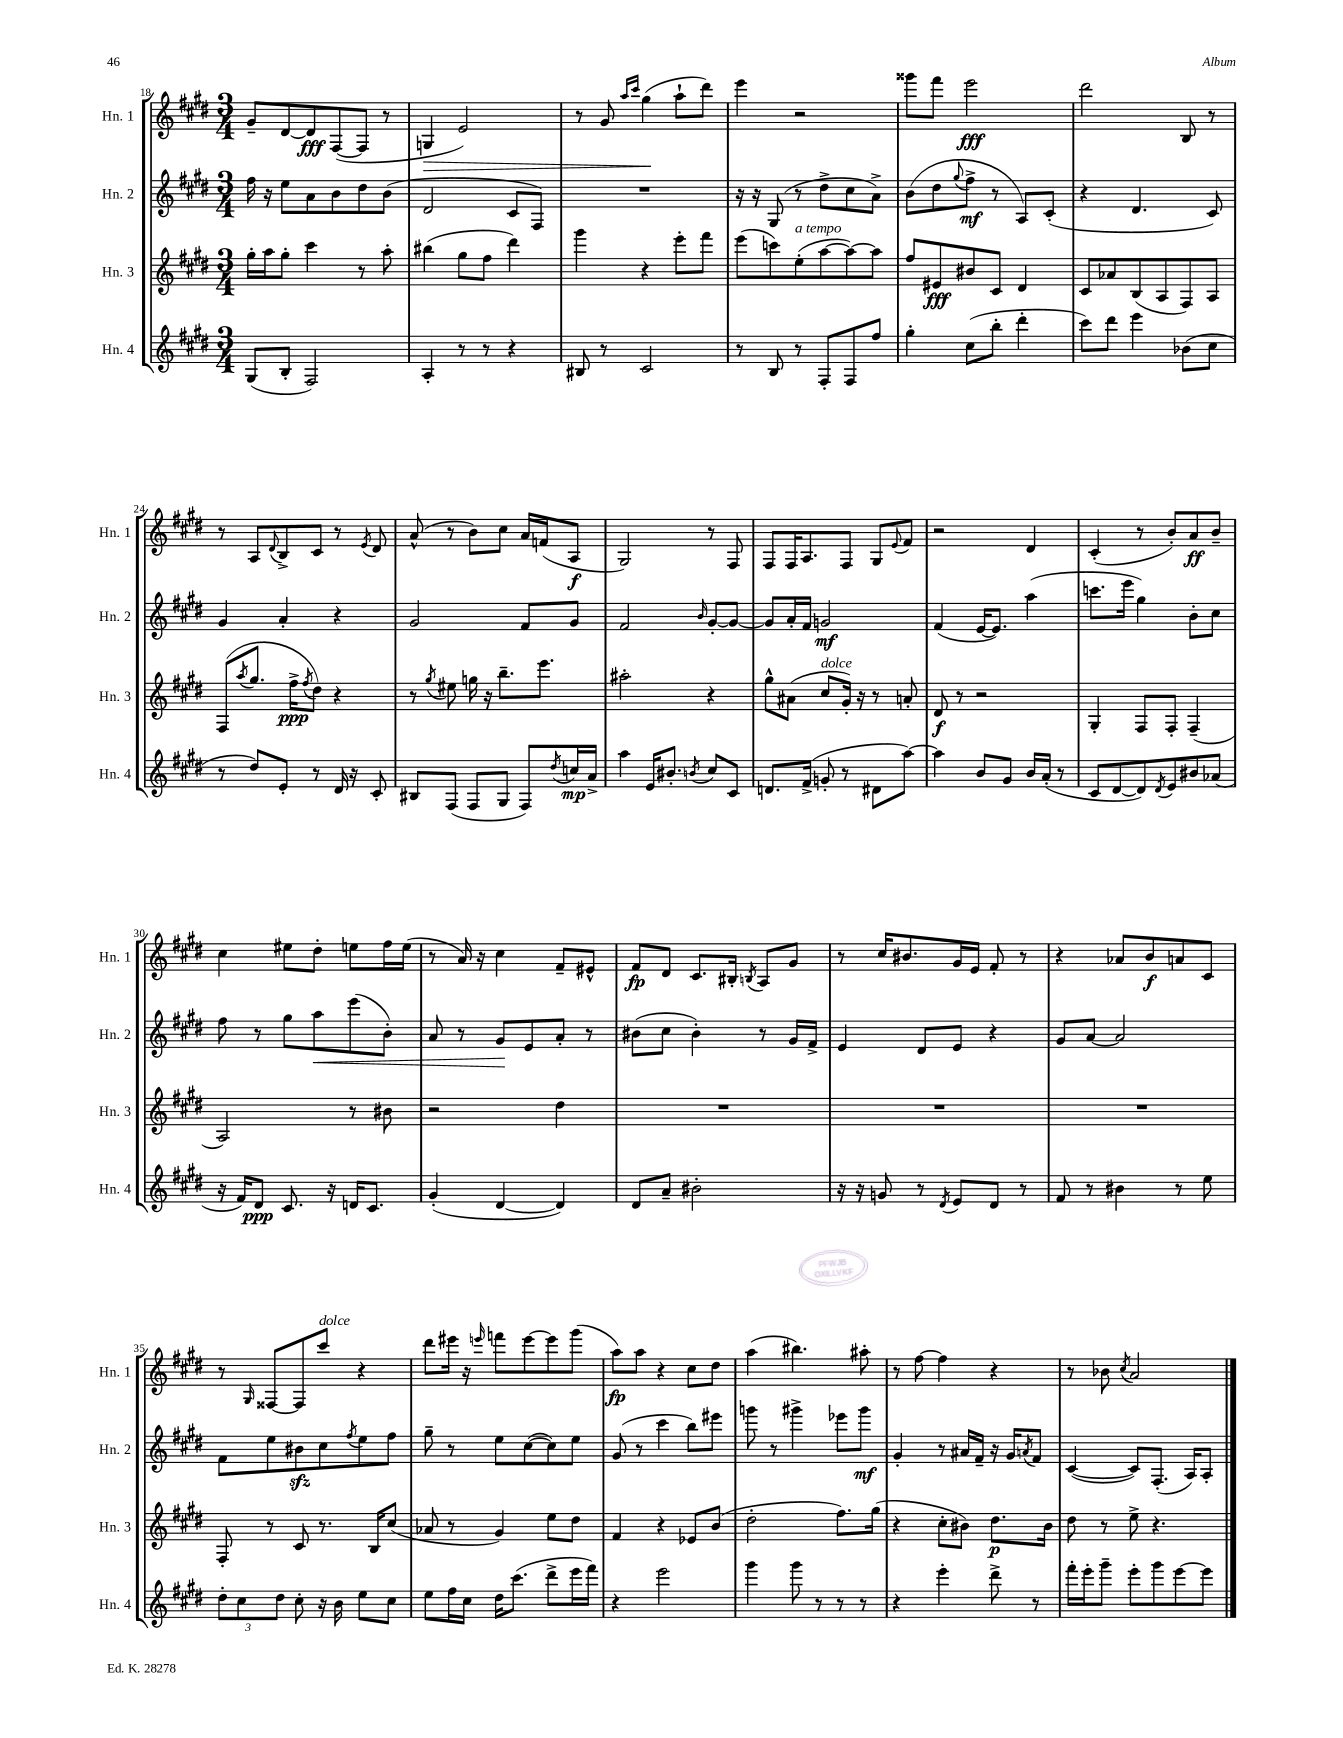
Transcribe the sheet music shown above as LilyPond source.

<<
\new StaffGroup <<
\new Staff = "s0" \with { instrumentName = "Hn. 1" shortInstrumentName = "Hn. 1" } {
    \clef treble \key e \major \numericTimeSignature \time 3/4
    gis'8-- dis'8~ dis'8\fff fis8~( fis8 r8 |
    g4\> e'2) |
    r8 gis'8 \grace { a''16 cis'''16 } gis''4\!( a''8-! dis'''8) |
    e'''4 r2 |
    gisis'''8 fis'''8 e'''2\fff |
    dis'''2 b8 r8 |
    r8 a8 \appoggiatura { dis'8 } b8-> cis'8 r8 \acciaccatura { e'8 } dis'8 |
    a'8-^( r8 b'8) cis''8 a'16 f'16( a8\f |
    gis2) r8 fis8 |
    fis8 fis16 a8. fis8 gis8 \appoggiatura { e'8 } fis'8 |
    r2 dis'4 |
    cis'4-.( r8 b'8-.) a'8\ff b'8-- |
    cis''4 eis''8 dis''8-. e''8 fis''16 e''16( |
    r8 a'16) r16 cis''4 fis'8-- eis'8-^ |
    fis'8\fp dis'8 cis'8. bis16-. \acciaccatura { b8 } a8 gis'8 |
    r8 cis''16 bis'8. gis'16 e'16 fis'8-. r8 |
    r4 aes'8 b'8\f a'8 cis'8 |
    r8 \grace { gis16 } fisis8~ fisis8 cis'''8^\markup { \italic "dolce" } r4 |
    dis'''8 eis'''16 r16 \grace { e'''16 } f'''8 e'''8~ e'''8 gis'''8( |
    a''8\fp) a''8 r4 cis''8 dis''8 |
    a''4( bis''4.) ais''8-. |
    r8 fis''8~ fis''4 r4 |
    r8 bes'8 \acciaccatura { cis''8 } a'2 \bar "|." |
}
\new Staff = "s1" \with { instrumentName = "Hn. 2" shortInstrumentName = "Hn. 2" } {
    \clef treble \key e \major \numericTimeSignature \time 3/4
    fis''16 r16 e''8 a'8 b'8 dis''8 b'8( |
    dis'2 cis'8 fis8) |
    R2. |
    r16 r16 gis8( r8 dis''8-> cis''8 a'8->) |
    b'8( dis''8 \appoggiatura { gis''8 } fis''8->\mf r8 a8) cis'8-.( |
    r4 dis'4. cis'8) |
    gis'4 a'4-. r4 |
    gis'2 fis'8 gis'8 |
    fis'2 \grace { b'16 } gis'8~-. gis'8~ |
    gis'8 a'16-. fis'16 g'2\mf |
    fis'4( e'16~ e'8.) a''4( |
    c'''8. e'''16 gis''4) b'8-. cis''8 |
    fis''8 r8 gis''8 a''8\< e'''8( b'8-.) |
    a'8 r8 gis'8\! e'8 a'8-. r8 |
    bis'8( cis''8 bis'4-.) r8 gis'16 fis'16-> |
    e'4 dis'8 e'8 r4 |
    gis'8 a'8~ a'2 |
    fis'8 e''8 bis'8\sfz cis''8 \acciaccatura { fis''8 } e''8 fis''8 |
    gis''8-- r8 e''8 cis''8~( cis''8) e''8 |
    gis'8( r8 cis'''4 b''8) eis'''8 |
    g'''8 r8 gis'''4-> ees'''8 gis'''8\mf |
    gis'4-. r8 ais'16 fis'16-- r16 gis'16 \acciaccatura { a'8 } fis'8 |
    cis'4~( cis'8) fis8.-.( a16) a8-. \bar "|." |
}
\new Staff = "s2" \with { instrumentName = "Hn. 3" shortInstrumentName = "Hn. 3" } {
    \clef treble \key e \major \numericTimeSignature \time 3/4
    gis''16-. a''16 gis''8-. cis'''4 r8 a''8-. |
    bis''4( gis''8 fis''8 dis'''4) |
    gis'''4 r4 e'''8-. fis'''8 |
    e'''8( c'''8) e''8-.^\markup { \italic "a tempo" }( a''8~ a''8~) a''8 |
    fis''8 eis'8\fff bis'8 cis'8 dis'4 |
    cis'8 aes'8 b8( a8 fis8) a8 |
    fis8( \acciaccatura { a''8 } gis''8. fis''16->\ppp \acciaccatura { fis''8 } dis''8) r4 |
    r8 \acciaccatura { gis''8 } eis''8 g''16 r16 b''8.-- e'''8. |
    ais''2-. r4 |
    gis''8-^ ais'8( cis''8^\markup { \italic "dolce" } gis'16-.) r16 r8 a'8-. |
    dis'8\f r8 r2 |
    gis4-. fis8 fis8-. fis4--( |
    a2) r8 bis'8 |
    r2 dis''4 |
    R2. |
    R2. |
    R2. |
    fis8-. r8 cis'8 r8. b16 cis''8( |
    aes'8 r8 gis'4) e''8 dis''8 |
    fis'4 r4 ees'8 b'8( |
    dis''2-. fis''8.) gis''16( |
    r4 cis''8-. bis'8) dis''8.\p bis'16 |
    dis''8 r8 e''8-> r4. \bar "|." |
}
\new Staff = "s3" \with { instrumentName = "Hn. 4" shortInstrumentName = "Hn. 4" } {
    \clef treble \key e \major \numericTimeSignature \time 3/4
    gis8( b8-. fis2) |
    a4-. r8 r8 r4 |
    bis8 r8 cis'2 |
    r8 b8 r8 fis8-. fis8 fis''8 |
    gis''4-. cis''8( b''8-. dis'''4-. |
    cis'''8) dis'''8 e'''4 bes'8( cis''8 |
    r8 dis''8) e'8-. r8 dis'16 r16 cis'8-. |
    bis8 fis8( fis8 gis8 fis8) \acciaccatura { dis''8 } c''16\mp a'16-> |
    a''4 e'16 bis'8.-. \acciaccatura { b'8 } cis''8 cis'8 |
    d'8. fis'16->( g'8-. r8 dis'8 a''8~) |
    a''4 b'8 gis'8 b'16 a'16-.( r8 |
    cis'8 dis'8~ dis'8) \acciaccatura { dis'8 } e'8 bis'8 aes'8( |
    r16 fis'16) dis'8\ppp cis'8. r16 d'16 cis'8. |
    gis'4-.( dis'4~ dis'4) |
    dis'8 a'8-- bis'2-. |
    r16 r16 g'8 r8 \acciaccatura { dis'8 } e'8 dis'8 r8 |
    fis'8 r8 bis'4 r8 e''8 |
    \tuplet 3/2 { dis''8-. cis''8 dis''8 } cis''8-. r16 b'16 e''8 cis''8 |
    e''8 fis''16 cis''16 dis''16 cis'''8.( dis'''8-> e'''16 fis'''16) |
    r4 e'''2 |
    gis'''4 gis'''8 r8 r8 r8 |
    r4 e'''4-. dis'''8-> r8 |
    fis'''16-. e'''16-. gis'''8-- e'''8-. gis'''8 e'''8~ e'''8 \bar "|." |
}
>>
>>
\layout { \context { \Score currentBarNumber = #18 } }
